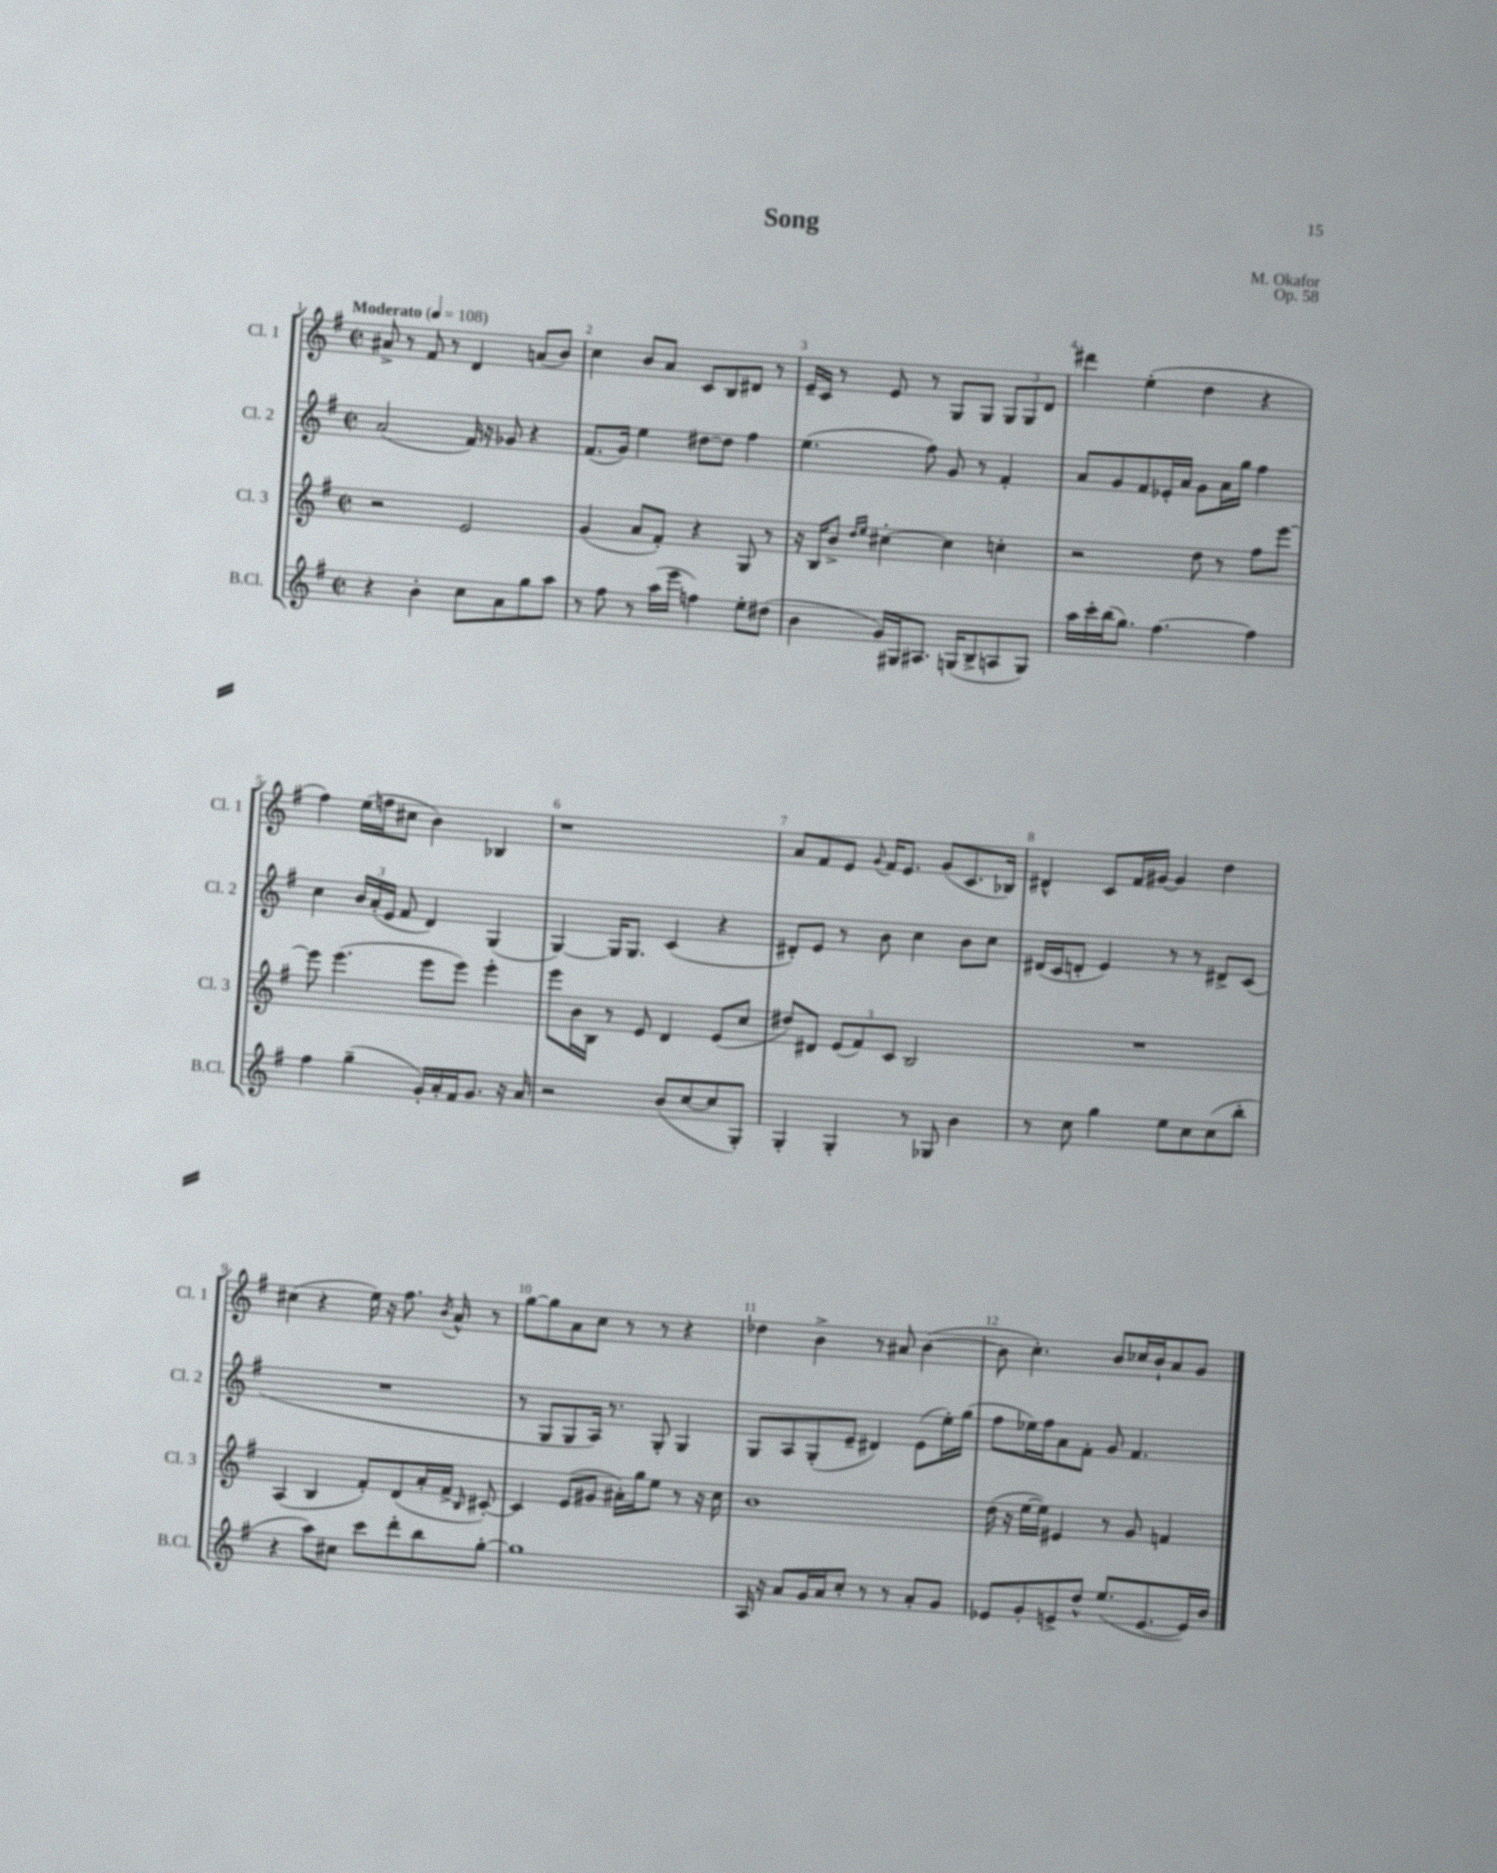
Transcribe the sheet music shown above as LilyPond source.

\header { title = "Song" composer = "M. Okafor" opus = "Op. 58" }
<<
\new StaffGroup <<
\new Staff = "s0" \with { instrumentName = "Cl. 1" shortInstrumentName = "Cl. 1" } {
    \clef treble \key g \major \defaultTimeSignature \time 2/2 \tempo "Moderato" 4 = 108
    \autoBeamOff ais'8-> r8 fis'8 r8 d'4 a'8[( b'8]) |
    c''4 b'8[ a'8] c'8[ b8 dis'8] r8 |
    e'16[-- c'16] r8 e'8 r8 g8[ g8] \tuplet 3/2 { g8[ g8 d'8] } |
    dis'''4 e''4-.( d''4 r4 |
    fis''4) e''16[( f''16 cis''8] b'4) bes4 |
    r1 |
    a'8[ fis'8 e'8] \appoggiatura { g'8 } fis'16[ e'8.] g'8[( c'8. bes16]) |
    dis'4-^ c'8[ fis'16 gis'16]~ gis'4 d''4 |
    cis''4( r4 e''16) r16 fis''8. \acciaccatura { b'8 } a'16-^ r8 |
    g''8[~ g''8 a'8 c''8] r8 r8 r4 |
    des''4 b'4-> r8 ais'8 b'4~( |
    b'8 c''4.-.) b'8[ ces''16 b'16-! a'8 g'8] \bar "|." |
}
\new Staff = "s1" \with { instrumentName = "Cl. 2" shortInstrumentName = "Cl. 2" } {
    \clef treble \key g \major \defaultTimeSignature \time 2/2
    \autoBeamOff a'2( fis'16) r16 ges'8 r4 |
    fis'8.[( g'16]) e''4 dis''8[~ dis''8] fis''4 |
    e''4.( fis''8) g'8 r8 fis'4-. |
    a'8[ g'8 fis'8 ees'16-. a'16] g'8[ a'16 g''16] fis''4 |
    c''4 \tuplet 3/2 { b'16[ a'16-.( e'16] } fis'8 d'4) g4( |
    g4~) g16[ g8.] c'4( r4 |
    dis'8[-.) e'8] r8 b'8 c''4 b'8[ c''8] |
    dis'16[( c'16 d'8]-. e'4) r8 r8 dis'8[-> c'8]( |
    R1 |
    r8 g8[ g8 a16]) r8. g8-. g4 |
    g8[ a8 g8-.( e'8]-- dis'4) e'8[( e''16-.) g''16]( |
    fis''8[ ees''16) fis''16 a'8 fis'8]-. g'8 fis'4. \bar "|." |
}
\new Staff = "s2" \with { instrumentName = "Cl. 3" shortInstrumentName = "Cl. 3" } {
    \clef treble \key g \major \defaultTimeSignature \time 2/2
    \autoBeamOff r2 e'2 |
    g'4( a'8[ fis'8]-.) r4 g8 r8 |
    r16 b16[ b'8]-> \grace { d''16[ e''16] } cis''4~-. cis''4 c''4-. |
    r2 d''8 r8 fis''8[ e'''8]~ |
    e'''8 e'''4.( e'''8[ e'''8]) e'''4-. |
    e'''8[ b'16 b16] r8 e'8 d'4 e'8[( c''8] |
    dis''8[) dis'8] \tuplet 3/2 { e'8[( fis'8) c'8] } b2 |
    R1 |
    a4( b4 fis'8[-.) d'8( a'16-. fis'16]-> \grace { b16 } cis'8~-.) |
    cis'4 e'8[( gis'8] ais'16[-.) g''16 e''8] r8 r16 c''16 |
    b'1 |
    d''16( r16 e''16[~ e''16]) eis'4 r8 g'8 f'4 \bar "|." |
}
\new Staff = "s3" \with { instrumentName = "B.Cl." shortInstrumentName = "B.Cl." } {
    \clef treble \key g \major \defaultTimeSignature \time 2/2
    \autoBeamOff r4 b'4-. c''8[ a'8 g''8 a''8] |
    r8 fis''8 r8 a''16[( e'''16] f''4) e''8[-. dis''8]( |
    b'4 g'16[) gis16 ais8.] g16[( b8-> a8 g8]) |
    a''16[ c'''16-. b''16( g''8.]) fis''4.~ fis''4 |
    fis''4 g''4--( g'16[-.) a'16-. fis'16 g'8.] r16 a'16 |
    r2 b'8[( c''8~ c''8 g8]-.) |
    g4-. g4-. r8 ges8 b'4 |
    r8 c''8 g''4 e''8[ c''8 c''8( b''8]-. |
    r4 a''8[) cis''8] c'''8[ d'''8-. b''8 g''8]~-. |
    g''1 |
    a16 r16 a'8[ g'16 a'16 c''8]-. r8 r8 a'8[-. g'8] |
    ees'8[ g'8-. e'8-> d''8]-^ e''8.[( e'8.~ e'16) b'16] \bar "|." |
}
>>
>>
\layout { \context { \Score \override BarNumber.break-visibility = ##(#f #t #t) barNumberVisibility = #all-bar-numbers-visible } }
